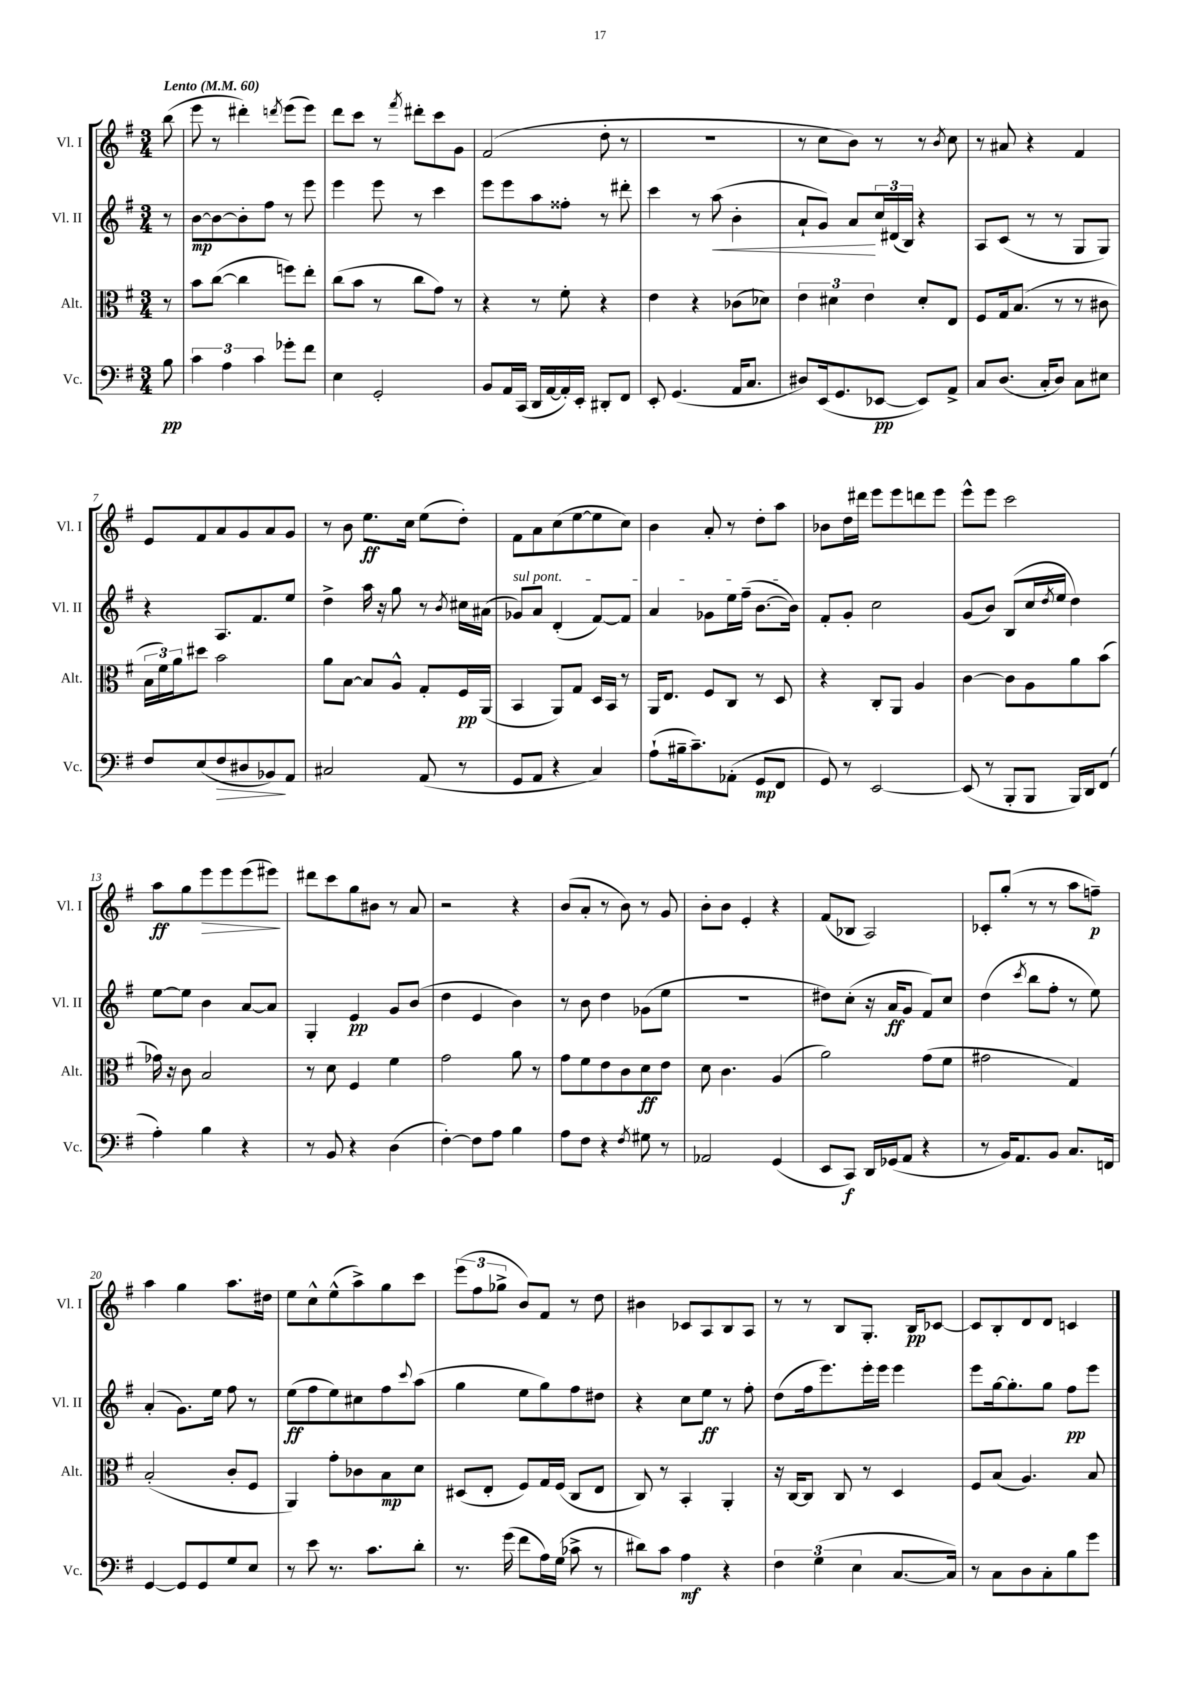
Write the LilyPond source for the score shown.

<<
\new StaffGroup <<
\new Staff = "s0" \with { instrumentName = "Vl. I" shortInstrumentName = "Vl. I" } {
    \clef treble \key g \major \numericTimeSignature \time 3/4 \partial 8 \tempo "Lento" 4 = 60
    b''8( |
    e'''8 r8 dis'''4-.) \acciaccatura { d'''8 } e'''8( e'''8) |
    d'''8 c'''8 r8 \acciaccatura { fis'''8 } dis'''8-. c'''8 g'8 |
    fis'2( d''8-. r8 |
    R2. |
    r8 c''8 b'8) r8 r8 \acciaccatura { b'8 } c''8 |
    r8 ais'8 r4 fis'4 |
    e'8 fis'8 a'8 g'8 a'8 g'8 |
    r8 b'8 e''8.\ff c''16 e''8( d''8-.) |
    fis'8 a'8 c''8( e''8~ e''8 c''8) |
    b'4 a'8-. r8 d''8-. a''8 |
    bes'8 d''16 dis'''16 e'''8 e'''8 d'''8 e'''8 |
    e'''8-^ e'''8 c'''2 |
    a''8\ff g''8 e'''8\> e'''8 e'''8( eis'''8\!) |
    dis'''8 c'''8 g''8 bis'8 r8 a'8 |
    r2 r4 |
    b'8( a'8-. r8 b'8) r8 g'8 |
    b'8-. b'8 e'4-. r4 |
    fis'8( bes8 a2) |
    ces'8-. g''8-.( r8 r8 a''8 f''8--\p) |
    a''4 g''4 a''8. dis''16 |
    e''8 c''8-^ e''8-^( a''8->) g''8 c'''8 |
    \tuplet 3/2 { e'''8( fis''8 ges''8-> } b'8) fis'8 r8 d''8 |
    bis'4 ces'8 a8 b8 a8 |
    r8 r8 b8 g8.-. b16\pp ces'8~ |
    ces'8 b8-. d'8 d'8 c'4 \bar "|." |
}
\new Staff = "s1" \with { instrumentName = "Vl. II" shortInstrumentName = "Vl. II" } {
    \clef treble \key g \major \numericTimeSignature \time 3/4 \partial 8
    r8 |
    b'8~\mp b'8~ b'8-. fis''8 r8 e'''8 |
    e'''4 e'''8 r8 c'''4 |
    e'''8 e'''8 a''8 fisis''8-. r8 dis'''8-. |
    c'''4 r8 a''8\<( b'4-. |
    a'8-! g'8) a'8\! \tuplet 3/2 { c''16 dis'16( b16) } r4 |
    a8 c'8( r8 r8 g8 g8) |
    r4 a8. fis'8. e''8 |
    d''4-> a''16 r16 g''8 r8 \acciaccatura { b'8 } cis''16 ais'16( |
    \once \override TextSpanner.bound-details.left.text = \markup { \italic "sul pont." } ges'8\startTextSpan) a'8 d'4-.( fis'8~) fis'8 |
    a'4 ges'8 e''16 fis''16--( b'8.~ b'16\stopTextSpan) |
    fis'8-. g'8-. c''2 |
    g'8( b'8) b8( c''16 \acciaccatura { d''8 } e''16 d''4) |
    e''8~ e''8 b'4 a'8~ a'8 |
    g4-. e'4\pp g'8 b'8( |
    d''4 e'4 b'4) |
    r8 b'8 d''4 ges'8( e''8 |
    R2. |
    dis''8) c''8-.( r16 a'16\ff g'8 fis'8) c''8 |
    d''4( \acciaccatura { c'''8 } b''8 fis''8-. r8 e''8) |
    a'4-.( g'8.) e''16 fis''8 r8 |
    e''8\ff( fis''8 e''8) cis''8 fis''8 \appoggiatura { c'''8 } a''8( |
    g''4 e''8 g''8) fis''8 dis''8 |
    r4 c''8 e''8\ff r8 fis''8-. |
    d''8( fis''16 e'''8.) e'''16-. e'''16 e'''4 |
    e'''8 g''16~ g''8.-. g''8 fis''8\pp e'''8 \bar "|." |
}
\new Staff = "s2" \with { instrumentName = "Alt." shortInstrumentName = "Alt." } {
    \clef alto \key g \major \numericTimeSignature \time 3/4 \partial 8
    r8 |
    b'8 c''8~( c''4 f''8) e''8-. |
    c''8( b'8 r8 c''8 g'8) r8 |
    r4 r8 fis'8-. r4 |
    e'4 r4 ces'8( des'8) |
    \tuplet 3/2 { e'4 dis'4 e'4 } dis'8-. e8 |
    fis8 g16 b8.( r8 r8 cis'8 |
    \tuplet 3/2 { b16 fis'16) a'16 } dis''8 b'2 |
    a'8 b8~ b8 a8-^ g8-. fis16\pp a,16( |
    b,4 a,8) g8 d16 b,16 r8 |
    a,16 e8. fis8 c8 r8 d8 |
    r4 c8-. a,8 a4 |
    c'4~ c'8 a8 a'8 b'8( |
    ges'16) r16 c'8 b2 |
    r8 d'8 fis4 fis'4 |
    g'2 a'8 r8 |
    g'8 fis'8 e'8 c'8 d'8\ff e'8 |
    d'8 c'4. a4( |
    a'2) g'8( fis'8 |
    gis'2 g4) |
    b2-.( c'8-. fis8 |
    a,4) g'8-. ces'8 b8\mp d'8 |
    dis8( e8-. fis8) g16 fis16( c8 e8 |
    c8) r8 b,4-. a,4-. |
    r16 c16~ c8 c8 r8 d4 |
    fis8 b8( a4.) b8 \bar "|." |
}
\new Staff = "s3" \with { instrumentName = "Vc." shortInstrumentName = "Vc." } {
    \clef bass \key g \major \numericTimeSignature \time 3/4 \partial 8
    b8\pp |
    \tuplet 3/2 { c'4 a4 c'4 } ges'8-. fis'8 |
    e4 g,2-. |
    b,8 a,16 c,16( d,16 a,16~ a,16-.) e,16-. dis,8-. fis,8 |
    e,8-. g,4.( a,16 c8. |
    dis8) e,16( g,8. ees,8~\pp ees,8) a,8-> |
    c8 d8.( c16-. d8) c8 eis8 |
    fis8 e8( fis8\> dis8 bes,8\!) a,8 |
    cis2 a,8( r8 |
    g,8 a,8 r4 c4) |
    a8-!( bis16-- c'8.--) aes,8-.( g,8\mp fis,8 |
    g,8) r8 e,2~ |
    e,8( r8 b,,8-. b,,8 b,,16) d,16 fis,8( |
    a4-.) b4 r4 |
    r8 b,8 r4 d4( |
    fis4~-.) fis8 a8 b4 |
    a8 fis8 r4 \acciaccatura { fis8 } gis8 r8 |
    aes,2 g,4( |
    e,8 c,8\f) d,16 ges,16( a,8 r4 |
    r8 b,16) a,8. b,8 c8. f,16 |
    g,4~ g,8 g,8 g8 e8 |
    r8 e'8 r8. c'8. d'8-. |
    r8. g'16( fis'8 a16) g16( ces'8-> r8 |
    dis'8) c'8 a4\mf r4 |
    \tuplet 3/2 { fis4 g4( e4 } c8.~ c16) |
    r8 c8 d8 c8-. b8 g'8 \bar "|." |
}
>>
>>
